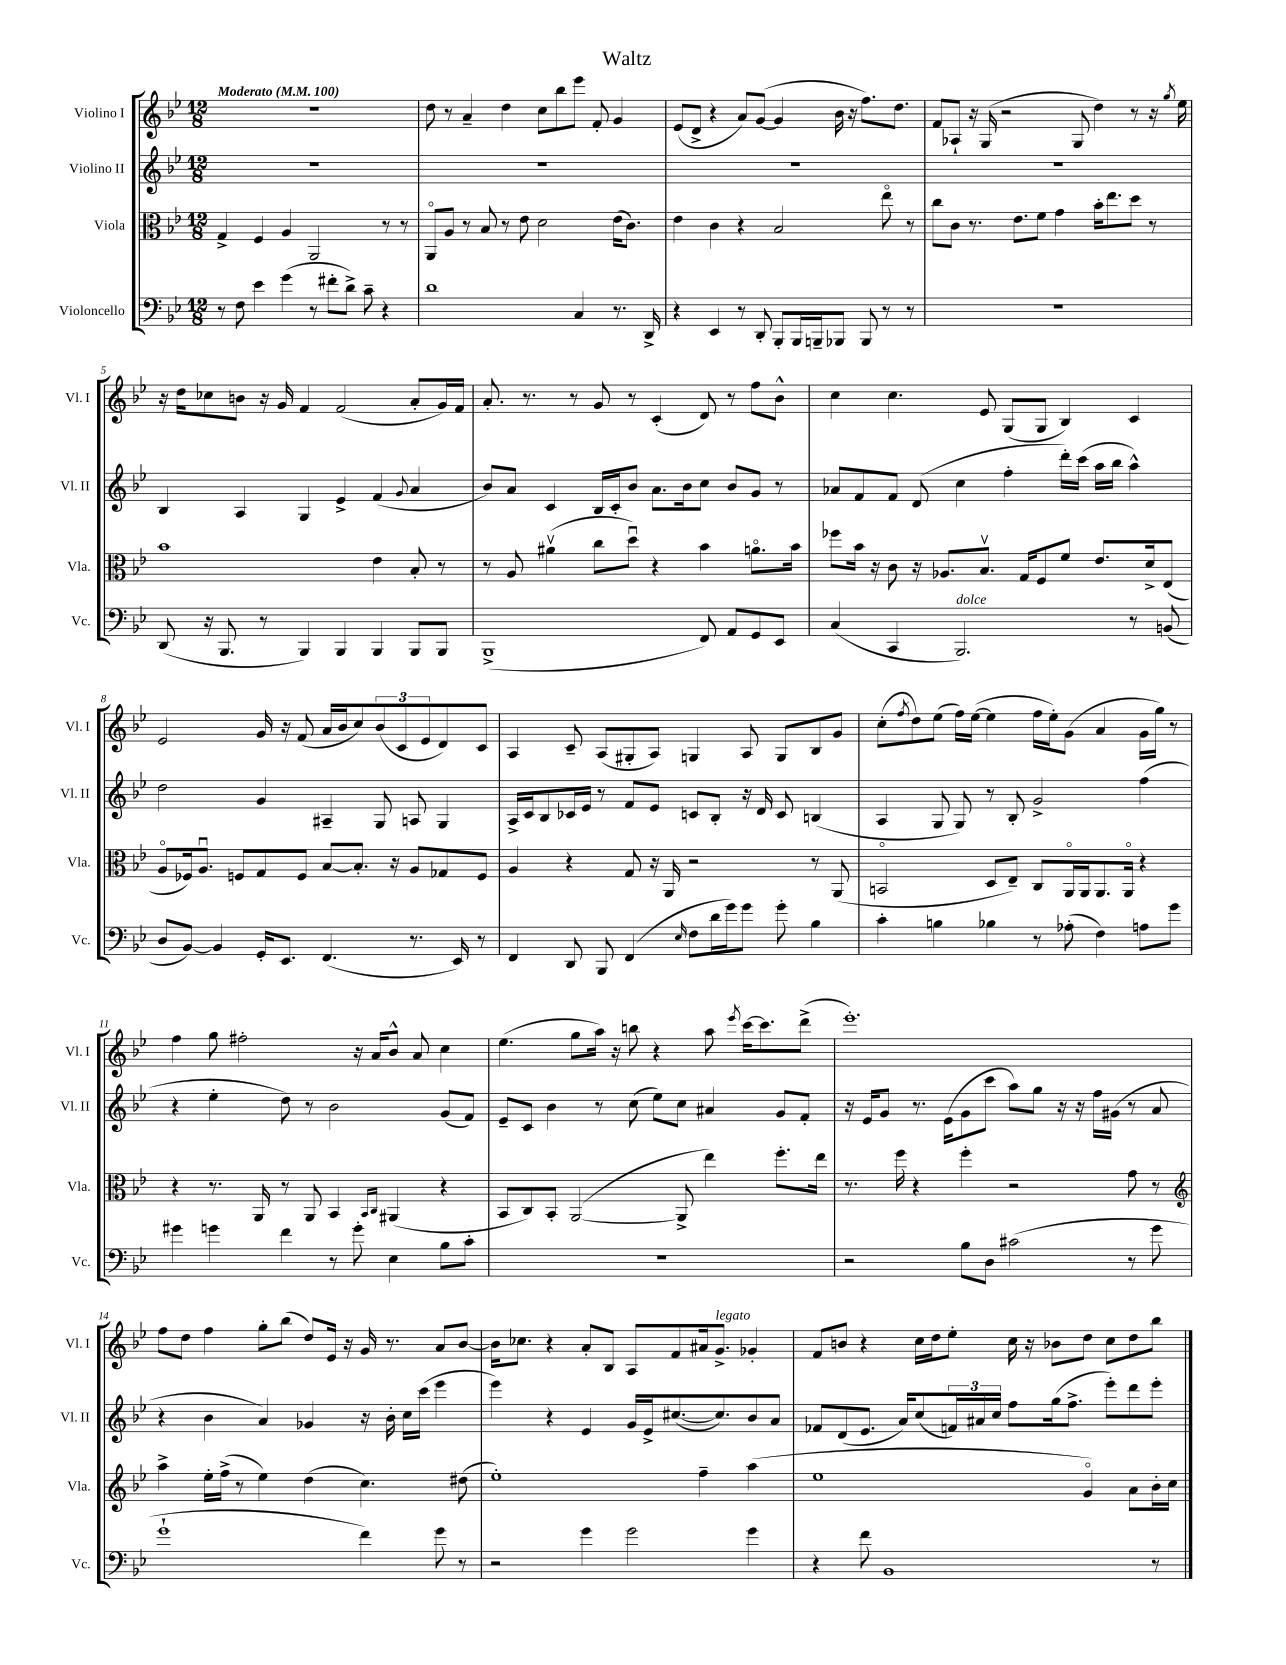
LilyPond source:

\header { title = "Waltz" }
<<
\new StaffGroup <<
\new Staff = "s0" \with { instrumentName = "Violino I" shortInstrumentName = "Vl. I" } {
    \clef treble \key bes \major \numericTimeSignature \time 12/8 \tempo "Moderato" 4 = 100
    R1. |
    d''8 r8 a'4-- d''4 c''8 bes''8 ees'''8 f'8-. g'4 |
    ees'8( d'8-> r4 a'8) g'8~( g'4 bes'16 r16 f''8.) d''8. |
    f'8 aes8-! r16 g16( r2 g8 d''4) r8 r16 \acciaccatura { g''8 } ees''16 |
    r16 d''16 ces''8 b'8 r16 g'16 f'4 f'2( a'8-. g'16) f'16 |
    a'8.-. r8. r8 g'8 r8 c'4-.( d'8) r8 f''8 bes'8-^ |
    c''4 c''4. ees'8 g8( g8 bes4) c'4 |
    ees'2 g'16 r16 f'8( a'16 bes'16 c''8) \tuplet 3/2 { bes'8( c'8 ees'8 } d'8) c'8 |
    a4 c'8-- a8( gis8-. a8) g4 a8 g8 bes8 g'8 |
    c''8-.( \acciaccatura { f''8 } d''8) ees''8( f''16) ees''16~( ees''4 f''16 ees''16-.) g'8( a'4 g'16 g''16) r8 |
    f''4 g''8 fis''2-. r16 a'16 bes'8-^ a'8 c''4 |
    ees''4.( g''8 a''16) r16 b''8 r4 a''8 \acciaccatura { ees'''8 } c'''16~ c'''8. d'''8->( |
    ees'''1.-.) |
    f''8 d''8 f''4 g''8-. bes''8( d''8) ees'16 r16 g'16 r8. a'8 bes'8~ |
    bes'16 ces''8. r4 a'8-. bes8 a8 f'8 ais'16 g'8.->^\markup { \italic "legato" } ges'4-. |
    f'8 b'8 r4 c''16 d''16 ees''8-. c''16 r16 bes'8 d''8 c''8 d''8 bes''8 \bar "|." |
}
\new Staff = "s1" \with { instrumentName = "Violino II" shortInstrumentName = "Vl. II" } {
    \clef treble \key bes \major \numericTimeSignature \time 12/8
    R1. |
    R1. |
    R1. |
    R1. |
    bes4 a4 g4 ees'4-> f'4( \appoggiatura { g'8 } a'4 |
    bes'8) a'8 c'4 bes16 c'16-. bes'8 a'8. bes'16 c''8 bes'8 g'8 r8 |
    aes'8 f'8 f'8 d'8( c''4 f''4-. d'''16-.) c'''16( a''16 bes''16 a''4-^) |
    d''2 g'4 ais4-- g8 a8 g4 |
    a16-> c'16 bes8 ces'16 ees'16 r8 f'8 ees'8 c'8 bes8-. r16 d'16 c'8 b4( |
    a4 g8 g8) r8 bes8-. g'2-> f''4( |
    r4 ees''4-. d''8) r8 bes'2 g'8( f'8) |
    ees'8-- c'8 bes'4 r8 c''8( ees''8) c''8 ais'4 g'8 f'8-. |
    r16 ees'16 g'8 r8. ees'16( g'8 c'''8 a''8) g''8 r16 r16 f''16 gis'16( r8 a'8 |
    r4 bes'4 a'4) ges'4 r16 bes'16-. c''16 c'''16( ees'''4 |
    ees'''4) r4 ees'4 g'16 ees'16-> cis''8.~( cis''8.) bes'8 a'8 |
    fes'8 d'8( ees'8. a'16) c''8( \tuplet 3/2 { f'16) ais'16 c''16 } f''8 g''16( f''8.-> ees'''8-.) d'''8 ees'''8-. \bar "|." |
}
\new Staff = "s2" \with { instrumentName = "Viola" shortInstrumentName = "Vla." } {
    \clef alto \key bes \major \numericTimeSignature \time 12/8
    g4-> f4 a4 a,2 r8 r8 |
    a,8\flageolet a8 r8 bes8 r8 ees'8 d'2 ees'16( c'8.) |
    ees'4 c'4 r4 bes2 ees''8\flageolet r8 |
    c''8 c'8 r8. ees'8. f'8 g'4 bes'16-. ees''8. d''8 r8 |
    bes'1 ees'4 bes8-. r8 |
    r8 a8 ais'4\upbow( c''8 d''8\downbow) r4 bes'4 a'8.\flageolet bes'16 |
    fes''8 bes'16 r16 c'8 r16 aes8. bes8.\upbow g16 f8 f'8 ees'8. d'16-> ees8( |
    a8\flageolet fes16) a8.\downbow f8 g8 f8 bes8~ bes8.-. r16 a8 ges8 f8 |
    a4 r4 g8 r16 a,16 r2 r8 a,8( |
    b,2\flageolet d8 ees8--) c8 a,16\flageolet a,16 a,8. a,16\flageolet r4 |
    r4 r8. a,16 r8 a,8 bes,4 \grace { bes,16 c16 } ais,4( r4 |
    bes,8 c8) bes,8-. a,2~( a,8-> ees''4) f''8.-. ees''16 |
    r8. f''16 r4 f''4-. r2 g'8 r8 |
    \clef treble a''4-> ees''16-. f''16->( r8 ees''4) d''4( c''4.) dis''8( |
    ees''1-.) f''4-- a''4( |
    ees''1 g'4\flageolet) a'8 bes'16-. c''16 \bar "|." |
}
\new Staff = "s3" \with { instrumentName = "Violoncello" shortInstrumentName = "Vc." } {
    \clef bass \key bes \major \numericTimeSignature \time 12/8
    r8 f8 ees'4 g'4( r8 fis'8-. d'8->) c'8-- r4 |
    d'1 c4 r8. d,16-> |
    r4 ees,4 r8 d,8-. bes,,8-. bes,,16 b,,16-- bes,,8 bes,,8 r8 r8 |
    R1. |
    d,8( r16 bes,,8. r8 bes,,4) bes,,4 bes,,4 bes,,8 bes,,8 |
    bes,,1->( f,8) a,8 g,8 ees,8 |
    c4( c,4 bes,,2.^\markup { \italic "dolce" }) r8 b,8( |
    d8 bes,8~) bes,4 g,16-. ees,8. f,4.( r8. ees,16) r8 |
    f,4 d,8 bes,,8 f,4( \grace { ees16 } f8 d'16 g'16) g'8 g'8-. bes4 |
    c'4-. b4 bes4 r8 aes8-.( f4) a8 g'8 |
    gis'4 g'4 f'4 r8 g'8-. ees4 bes8 c'8-. |
    R1. |
    r2 bes8 d8 cis'2( r8 g'8 |
    g'1-! f'4) g'8 r8 |
    r2 g'4 g'2 g'4 |
    r4 f'8 bes,1 r8 \bar "|." |
}
>>
>>
